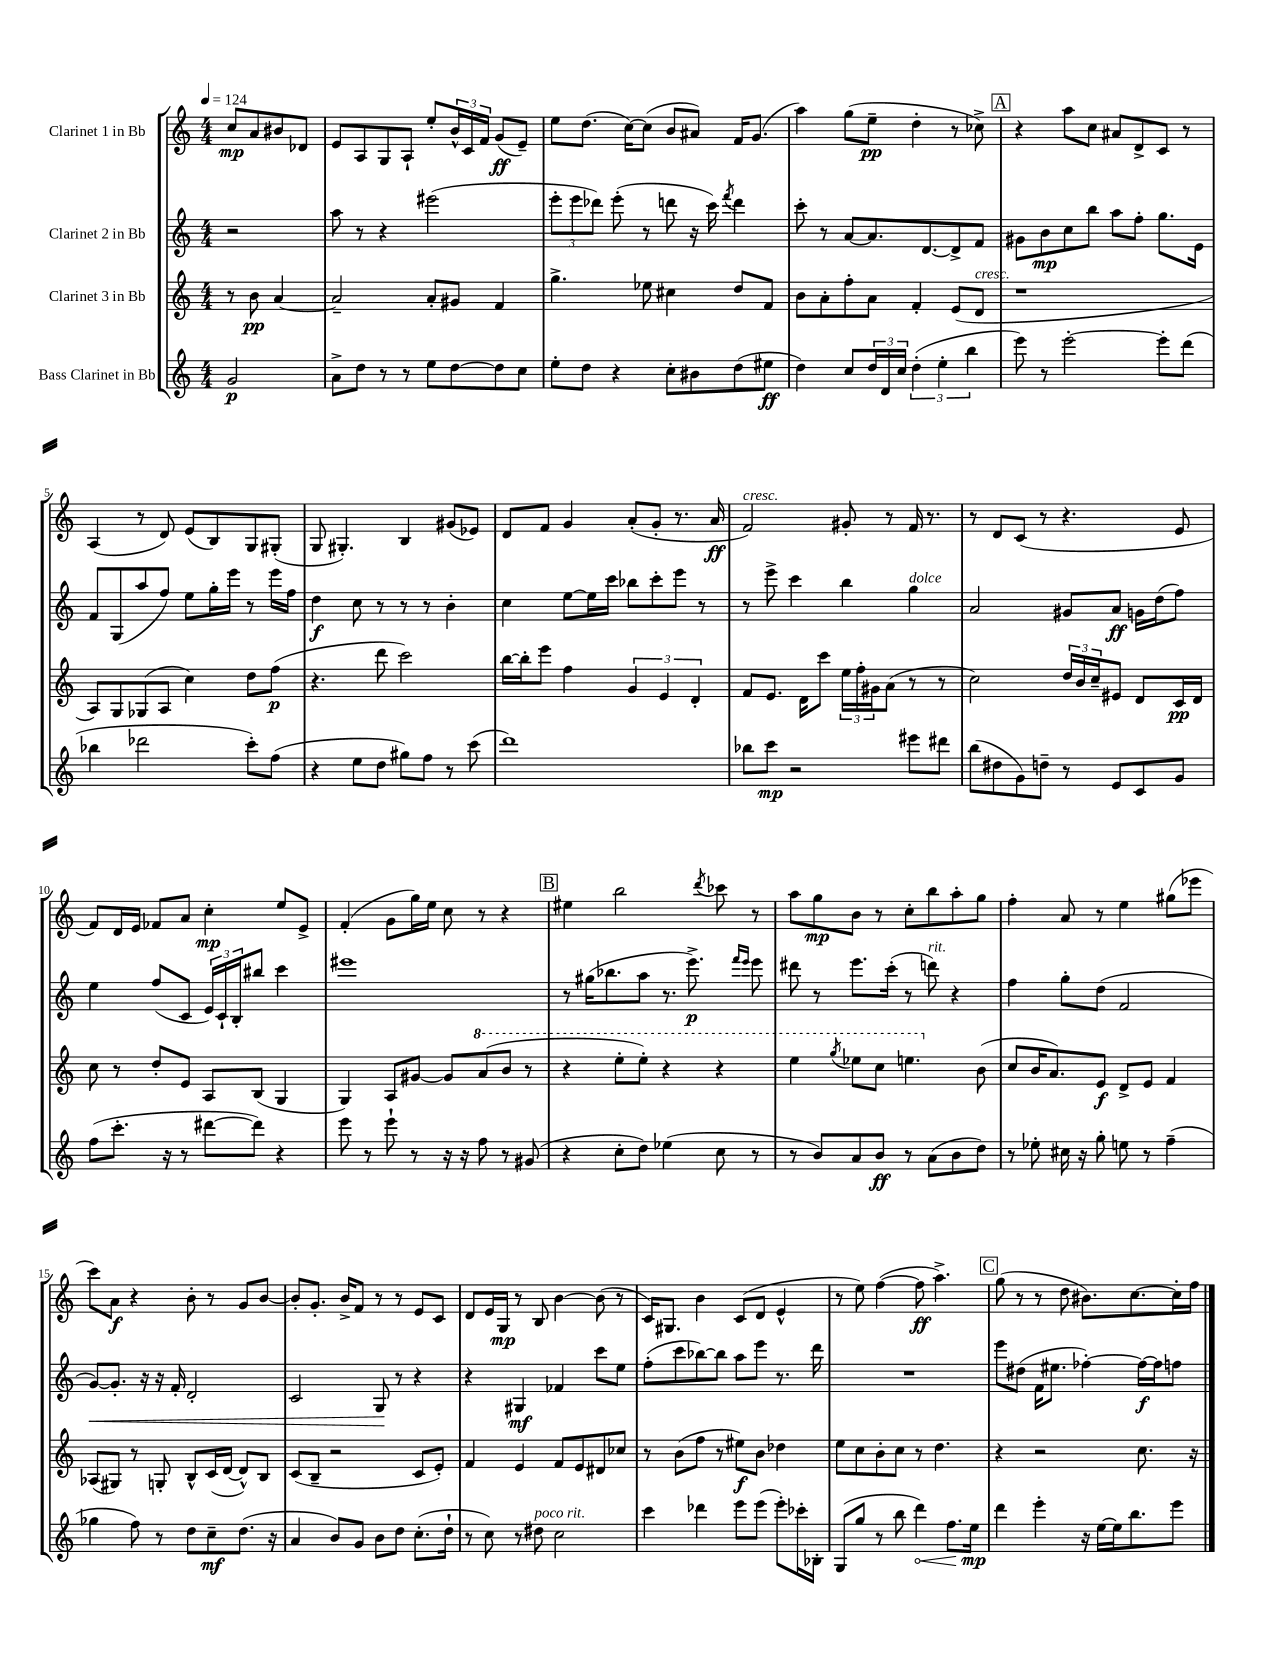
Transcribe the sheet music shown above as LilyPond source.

<<
\new StaffGroup <<
\new Staff = "s0" \with { instrumentName = "Clarinet 1 in Bb" } {
    \clef treble \key c \major \numericTimeSignature \time 4/4 \partial 2 \tempo 4 = 124
    c''8\mp a'8 bis'8 des'8 |
    e'8 a8 g8 a8-! e''8-. \tuplet 3/2 { b'16-^ c'16 f'16 } g'8\ff( e'8--) |
    e''8 d''8.( c''16~) c''8( b'8 ais'8) f'16 g'8.( |
    a''4) g''8( e''8--\pp d''4-. r8 ces''8->) |
    \mark \markup { \box "A" } r4 a''8 c''8 ais'8 d'8-> c'8 r8 |
    a4( r8 d'8) e'8( b8) g8 gis8-.( |
    g8 gis4.-.) b4 gis'8( ees'8) |
    d'8 f'8 g'4 a'8-.( g'8-. r8. a'16\ff |
    f'2^\markup { \italic "cresc." }) gis'8-. r8 f'16 r8. |
    r8 d'8 c'8( r8 r4. e'8 |
    f'8) d'16 e'16 fes'8 a'8 c''4-.\mp e''8 e'8-> |
    f'4-.( g'8 g''16) e''16 c''8 r8 r4 |
    \mark \markup { \box "B" } eis''4 b''2 \acciaccatura { d'''8 } ces'''8 r8 |
    a''8 g''8\mp b'8 r8 c''8-. b''8 a''8-. g''8 |
    f''4-. a'8 r8 e''4 gis''8( ees'''8 |
    c'''8) a'8\f r4 b'8-. r8 g'8 b'8~ |
    b'8-. g'8.-. b'16-> f'8 r8 r8 e'8 c'8 |
    d'8 e'16 g16\mp r8 b8 b'4~ b'8( r8 |
    c'16) gis8. b'4 c'8( d'8 e'4-^ |
    r8 e''8) f''4~( f''8\ff a''4.->) |
    \mark \markup { \box "C" } g''8( r8 r8 d''8 bis'8.) c''8.~ c''16-. f''16 \bar "|." |
}
\new Staff = "s1" \with { instrumentName = "Clarinet 2 in Bb" } {
    \clef treble \key c \major \numericTimeSignature \time 4/4 \partial 2
    r2 |
    a''8 r8 r4 eis'''2( |
    \tuplet 3/2 { e'''8-. e'''8 des'''8) } e'''8-.( r8 d'''8 r16 c'''16) \acciaccatura { f'''8 } d'''4 |
    c'''8-. r8 a'8~ a'8. d'8.~ d'8-> f'8 |
    \mark \markup { \box "A" } gis'8 b'8\mp c''8 b''8 a''8 f''8-. g''8. e'16 |
    f'8 g8( a''8 f''8) e''8 g''16-. e'''16 r8 e'''16 f''16 |
    d''4\f c''8 r8 r8 r8 b'4-. |
    c''4 e''8~ e''16 c'''16 bes''8 c'''8-. e'''8 r8 |
    r8 e'''8-> c'''4 b''4 g''4^\markup { \italic "dolce" } |
    a'2 gis'8 a'8\ff g'16 d''16( f''8) |
    e''4 f''8( c'8 \tuplet 3/2 { e'16) c'16-! b16-. } bis''8 c'''4 |
    eis'''1 |
    \mark \markup { \box "B" } r8 gis''16( bes''8. a''8 r8. e'''8.->\p) \grace { f'''16 e'''16 } e'''8 |
    dis'''8 r8 e'''8. c'''16-.( r8 d'''8^\markup { \italic "rit." }) r4 |
    f''4 g''8-. d''8( f'2 |
    g'8~\<) g'8.-. r16 r16 f'16-. d'2-. |
    c'2 g8\! r8 r4 |
    r4 gis4\mf fes'4 c'''8 e''8 |
    f''8-.( c'''8 bes''8~) bes''8 a''8 e'''8 r8. d'''16 |
    R1 |
    \mark \markup { \box "C" } e'''8 dis''8( f'16 eis''8. fes''4~-.) fes''16~\f fes''16 f''8 \bar "|." |
}
\new Staff = "s2" \with { instrumentName = "Clarinet 3 in Bb" } {
    \clef treble \key c \major \numericTimeSignature \time 4/4 \partial 2
    r8 b'8\pp a'4~ |
    a'2-- a'8-. gis'8 f'4 |
    g''4.-> ees''8 cis''4 d''8 f'8 |
    b'8 a'8-. f''8-. a'8 f'4-. e'8( d'8^\markup { \italic "cresc." } |
    \mark \markup { \box "A" } r1 |
    a8) g8 ges8( a8 c''4) d''8 f''8\p( |
    r4. d'''8 c'''2) |
    b''16~ b''16-. e'''8 f''4 \tuplet 3/2 { g'4 e'4 d'4-. } |
    f'8 e'8. d'16 c'''8 \tuplet 3/2 { e''16 f''16-. gis'16 } a'8( r8 r8 |
    c''2) \tuplet 3/2 { d''16 b'16 c''16-- } eis'8 d'8 c'16\pp d'16 |
    c''8 r8 d''8-. e'8 a8 b8( g4 |
    g4) a8 gis'8~ gis'8 \ottava #1 a''8( b''8 r8 |
    \mark \markup { \box "B" } r4 e'''8-. e'''8-.) r4 r4 |
    e'''4 \acciaccatura { g'''8 } ees'''8 c'''8 e'''4. \ottava #0 b'8( |
    c''8 b'16 a'8.) e'8\f d'8-> e'8 f'4 |
    aes8( gis8) r8 g8-. b8-^ c'16( d'16~ d'8-^) b8 |
    c'8( b8-- r2 c'8 e'8-.) |
    f'4 e'4 f'8 e'8 dis'8 ces''8 |
    r8 b'8( f''8 r8 eis''8\f) b'8 des''4 |
    e''8 c''8 b'8-. c''8 r8 d''4. |
    \mark \markup { \box "C" } r4 r2 c''8. r16 \bar "|." |
}
\new Staff = "s3" \with { instrumentName = "Bass Clarinet in Bb" } {
    \clef treble \key c \major \numericTimeSignature \time 4/4 \partial 2
    g'2\p |
    a'8-> d''8 r8 r8 e''8 d''8~ d''8 c''8 |
    e''8-. d''8 r4 c''8-. bis'8 d''8( eis''8\ff |
    d''4) c''8 \tuplet 3/2 { d''16 d'16 c''16 } \tuplet 3/2 { d''4-.( e''4-. b''4 } |
    \mark \markup { \box "A" } e'''8) r8 e'''2~-. e'''8-. d'''8( |
    bes''4 des'''2 c'''8-.) f''8( |
    r4 e''8 d''8 gis''8) f''8 r8 c'''8( |
    d'''1) |
    bes''8 c'''8\mp r2 eis'''8 dis'''8 |
    b''8( dis''8 g'8) d''8-- r8 e'8 c'8 g'8 |
    f''8( c'''8.-. r16 r8 dis'''8~ dis'''8) r4 |
    e'''8 r8 e'''8-! r8 r16 r16 f''8 r8 gis'8( |
    \mark \markup { \box "B" } r4 c''8-. d''8) ees''4( c''8 r8 |
    r8 b'8) a'8 b'8\ff r8 a'8( b'8 d''8) |
    r8 ees''8-. cis''16 r16 g''8-. e''8 r8 f''4--( |
    ges''4 f''8) r8 d''8 c''8--\mf d''8.( r16 |
    a'4 b'8) g'8 b'8 d''8 c''8.-.( d''16-! |
    r8 c''8) r8 dis''8^\markup { \italic "poco rit." } c''2 |
    c'''4 des'''4 e'''8 e'''8( e'''8-.) ces'''16-. bes16-. |
    g8( g''8 r8 b''8 \once \override Hairpin.circled-tip = ##t d'''4\<) f''8. e''16\mp\! |
    \mark \markup { \box "C" } d'''4 e'''4-. r16 e''16~ e''16 b''8. e'''8 \bar "|." |
}
>>
>>
